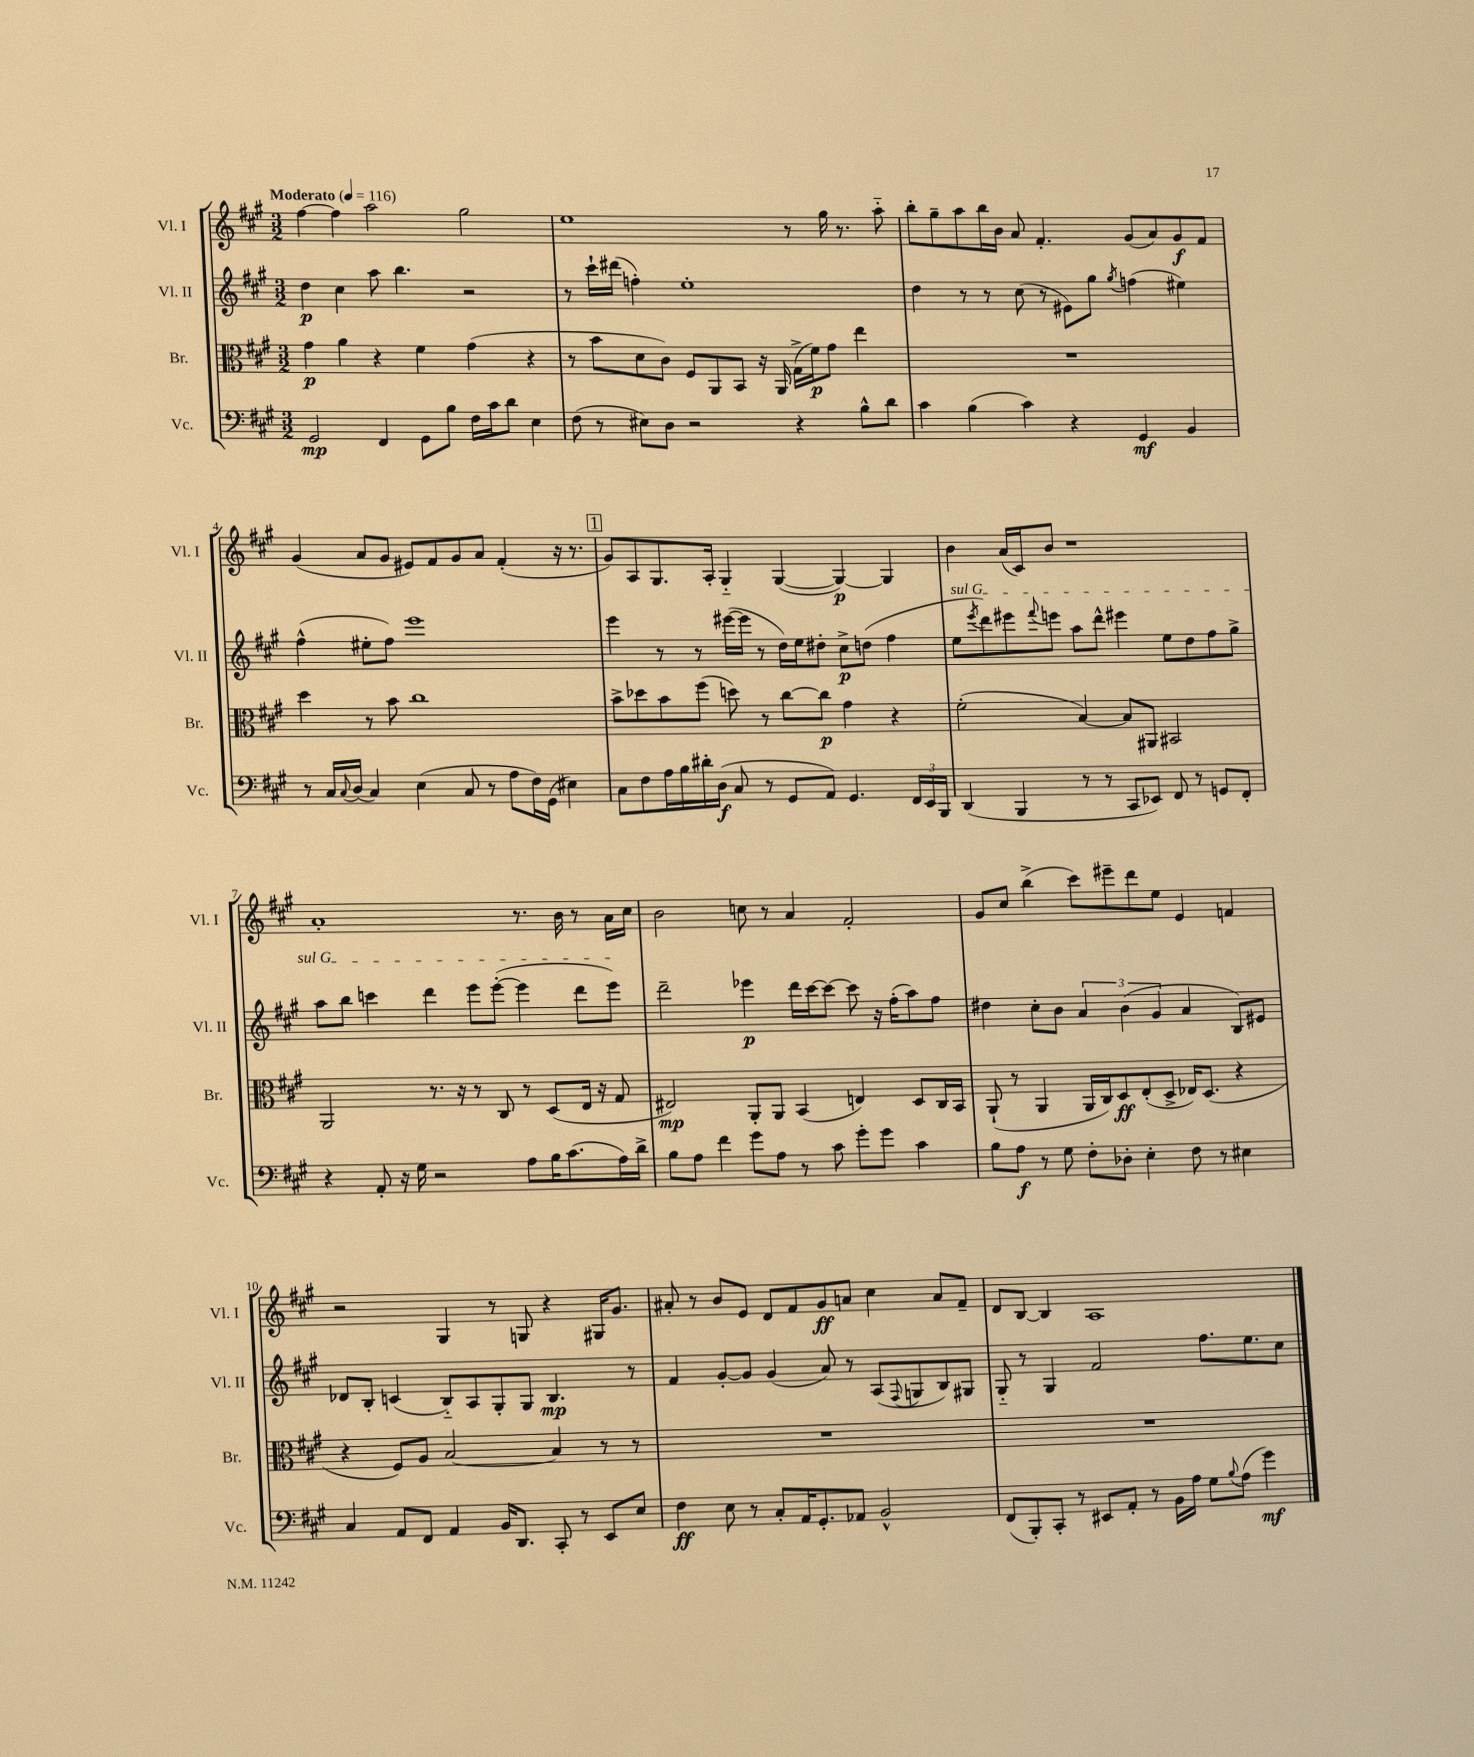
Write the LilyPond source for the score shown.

<<
\new StaffGroup <<
\new Staff = "s0" \with { instrumentName = "Vl. I" shortInstrumentName = "Vl. I" } {
    \clef treble \key a \major \numericTimeSignature \time 3/2 \tempo "Moderato" 4 = 116
    fis''4~ fis''4 a''2 gis''2 |
    e''1 r8 gis''16 r8. a''8-_ |
    b''8-. gis''8-- a''8 b''16 b'16 a'8 fis'4.-. gis'8( a'8) gis'8\f fis'8 |
    gis'4( a'8 gis'8 eis'8) fis'8 gis'8 a'8 fis'4-.( r16 r8. |
    \mark \markup { \box "1" } gis'8) a8 gis8. a16-. gis4-_ gis4~( gis4~\p) gis4 |
    b'4 a'16( cis'16) b'8 r1 |
    a'1-. r8. b'16 r8 a'16 cis''16 |
    b'2 c''8 r8 a'4 fis'2-. |
    gis'8 cis''8 b''4->( cis'''8) eis'''8-- d'''8 e''8 e'4 f'4 |
    r2 gis4 r8 g8 r4 gis16 gis'8. |
    ais'8-. r8 b'8 e'8 d'8 fis'8 gis'8\ff a'8 cis''4 a'8 fis'8-- |
    d'8 b8~ b4 a1 \bar "|." |
}
\new Staff = "s1" \with { instrumentName = "Vl. II" shortInstrumentName = "Vl. II" } {
    \clef treble \key a \major \numericTimeSignature \time 3/2
    d''4\p cis''4 a''8 b''4. r2 |
    r8 cis'''16-! dis'''16( f''4-.) e''1-. |
    d''4 r8 r8 cis''8( r8 eis'8) gis''8 \acciaccatura { gis''8 } f''4( eis''4) |
    fis''4-^( eis''8-. fis''8) e'''1 |
    \mark \markup { \box "1" } e'''4 r8 r8 eis'''16~( eis'''16 r8 d''16) e''16 dis''8-. cis''8->\p d''8( fis''4 |
    \once \override TextSpanner.bound-details.left.text = \markup { \italic "sul G" } e''8\startTextSpan \acciaccatura { e'''8 } d'''8) eis'''8 \appoggiatura { fis'''8 } e'''8 a''8 d'''8-^ eis'''4 e''8 d''8 fis''8 gis''8-> |
    a''8 b''8 c'''4 d'''4 e'''8 e'''8~-.( e'''4 d'''8 e'''8\stopTextSpan) |
    d'''2-- ees'''4\p d'''16 cis'''16~ cis'''8~ cis'''8 r16 fis''16-.( a''8) fis''8 |
    dis''4 cis''8-. b'8 \tuplet 3/2 { a'4 b'4( gis'4 } a'4 b8) eis'8 |
    des'8 b8-. c'4( b8-_) a8 gis8-. gis8 b4.\mp r8 |
    fis'4 gis'8~-. gis'8 gis'4( a'8) r8 a8( \appoggiatura { fis8 } g8 b8) gis8 |
    gis8-_ r8 gis4 fis'2 fis''8. e''8. cis''8 \bar "|." |
}
\new Staff = "s2" \with { instrumentName = "Br." shortInstrumentName = "Br." } {
    \clef alto \key a \major \numericTimeSignature \time 3/2
    gis'4\p a'4 r4 fis'4 gis'4( r4 |
    r8 b'8 d'8 cis'8) fis8 a,8 b,8 r16 a,16 gis16->( fis'16\p) gis'8 e''4 |
    R1. |
    d''4 r8 b'8 cis''1 |
    \mark \markup { \box "1" } b'8-> des''8 b'8 fis''8( d''8) r8 cis''8~ cis''8\p gis'4 r4 |
    fis'2-.( b4~) b8 ais,8 bis,2 |
    a,2 r8. r16 r8 cis8 r8 d8( e16 r16 gis8 |
    eis2\mp) a,8-. a,8 b,4( e4) d8 cis16 b,16 |
    a,8-!( r8 a,4 a,16 cis16) d8\ff e8-.( d8-> ees16) d8.( r4 |
    r4 fis8) a8 b2~ b4 r8 r8 |
    R1. |
    R1. \bar "|." |
}
\new Staff = "s3" \with { instrumentName = "Vc." shortInstrumentName = "Vc." } {
    \clef bass \key a \major \numericTimeSignature \time 3/2
    gis,2\mp fis,4 gis,8 b8 fis16 cis'16 d'8 e4 |
    fis8( r8 eis8) d8 r2 r4 b8-^ d'8 |
    cis'4 b4( cis'4) r4 gis,4\mf b,4 |
    r8 cis16 \appoggiatura { cis8 } d16( cis4) e4( cis8 r8 a8 fis16) gis,16( eis4) |
    \mark \markup { \box "1" } cis8 fis8 a16 b16 dis'16-. d16\f( cis8 r8 gis,8 a,8) gis,4. \tuplet 3/2 { fis,16 e,16 b,,16 } |
    d,4( b,,4 r8 r8 cis,8 ees,8) fis,8 r8 g,8 fis,8-. |
    r4 a,8-. r16 gis16 r2 a8 b16 cis'8.( a16) d'16-> |
    b8 a8 fis'4 gis'8 a8 r8 cis'8 gis'8-. gis'8 cis'4 |
    b8 a8\f r8 gis8 fis8-. des8-. e4-. fis8 r8 eis4 |
    cis4 a,8 fis,8 a,4 b,16 d,8. cis,8-. r8 e,8 e8 |
    fis4\ff e8 r8 cis8-. a,16 gis,8.-. aes,8 b,2-^ |
    fis,8( b,,8-.) cis,8-. r8 eis,8 a,8-. r8 b,16 a16 gis8 \appoggiatura { b8 } a8( gis'4\mf) \bar "|." |
}
>>
>>
